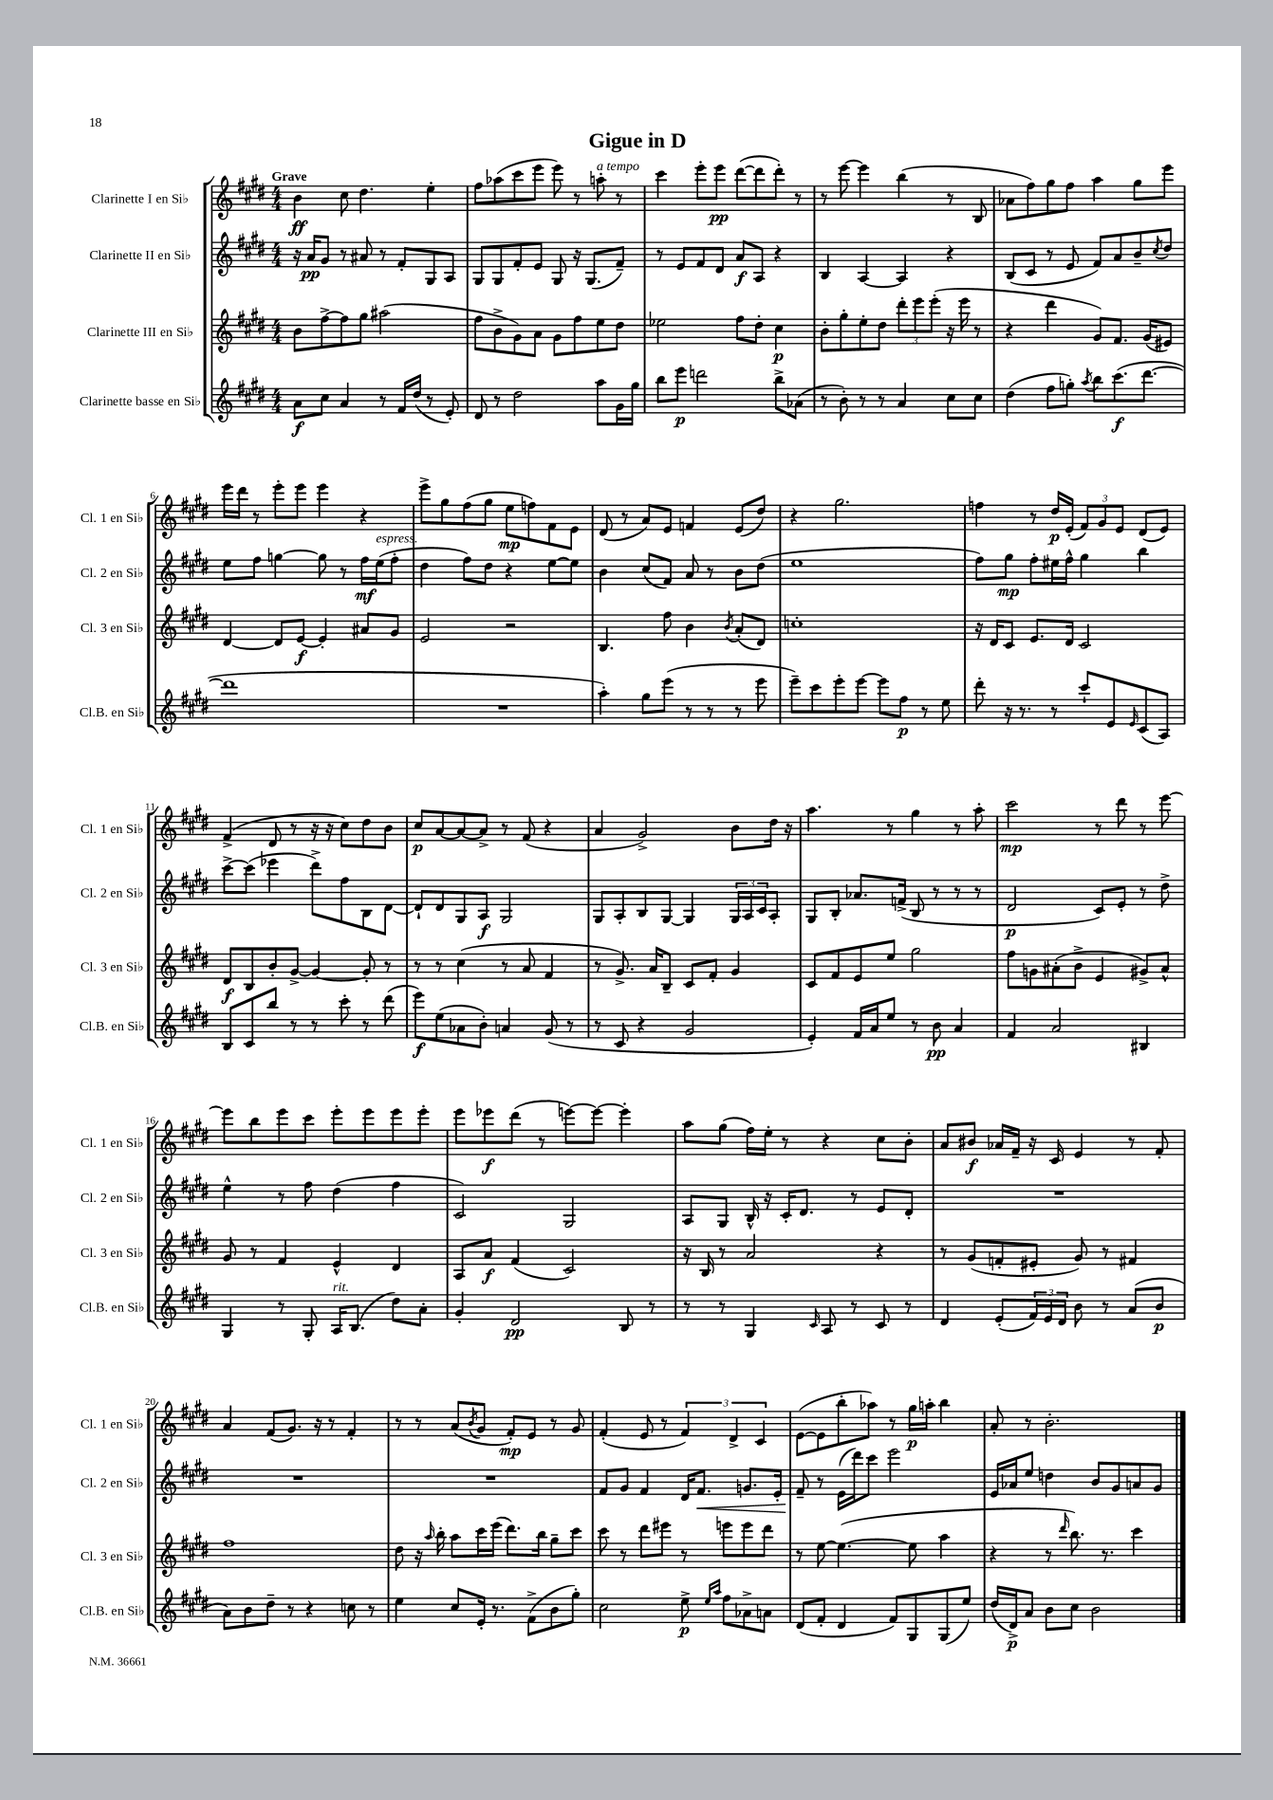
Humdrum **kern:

**kern	**kern	**kern	**kern
*staff4	*staff3	*staff2	*staff1
*clefG2	*clefG2	*clefG2	*clefG2
*k[f#c#g#d#]	*k[f#c#g#d#]	*k[f#c#g#d#]	*k[f#c#g#d#]
*M4/4	*M4/4	*M4/4	*M4/4
8a	8b	16r	4b
.	.	16a	.
8cc#	[8ff#^	8g#	.
4a	8ff#]	8r	8cc#
.	8gg#	8a#	4.dd#
8r	(2aa#	8r	.
16f#	.	8f#'	.
(16dd#	.	.	.
8r	.	8G#	4ee'
8e')	.	8A	.
=	=	=	=
8d#	8ff#	8G#	8ff#
8r	8b^	8G#	(8aa-
2dd#	8g#)	8f#'	8ccc#
.	8a	8e	8eee
.	8g#	8G#	8eee)
.	8ff#	16r	8r
.	.	(8.G#	.
8aa	8ee	.	8aa'
16g#	8dd#	8f#~)	8r
16gg#	.	.	.
=	=	=	=
8bb	2ee-	8r	4ccc#
8eee	.	8e	.
2ddd	.	8f#	8eee'
.	.	8d#	8eee
.	8ff#	8a	([8ddd#
.	8dd#'	8A	8ddd#]
8bb^	4cc#	4r	8ddd#')
(8a-	.	.	8r
=	=	=	=
8r	8b'	4B	8r
8b')	8gg#'	.	[8eee
8r	8ee'	[4A	4eee]
8r	8dd#	.	.
4a	12ddd#'	4A]	(4bb
.	12eee	.	.
.	(12eee'	.	.
8cc#	16r	4r	8r
.	16eee	.	.
8cc#	8r	.	8B
=	=	=	=
(4dd#	4r	(8B	8a-
.	.	8c#	8ff#)
8ff#	4ddd#	8r	8gg#
8gg')	.	8e	8ff#
8qaa	.	.	.
8bb	8g#)	8f#)	4aa
(8.ccc#	8.f#	8a	.
.	.	8b~	8gg#
[8.ddd#	(16g#	.	.
.	.	8qcc#	.
.	8e#)	8dd#	8eee
=	=	=	=
1ddd#]	[4d#	8ee	16eee
.	.	.	16ddd#
.	.	8ff#	8r
.	8d#]	[4gg	8eee'
.	[8e	.	8eee
.	4e']	8gg]	4eee
.	.	8r	.
.	8a#	16ff#	4r
.	.	(16ee	.
.	8g#	8ff#'	.
=	=	=	=
1r	2e	4dd#	8eee^
.	.	.	8gg#
.	.	8ff#)	(8ff#
.	.	8dd#	8gg#
.	2r	4r	8ee
.	.	.	8ff)
.	.	[8ee	8f#
.	.	8ee]	8e
=	=	=	=
4aa')	4.B	4b	(8d#
.	.	.	8r
8gg#	.	(8cc#	8a)
(8eee	8ff#	8f#)	8e
8r	4b	8a	4f
8r	.	8r	.
.	8qb	.	.
8r	(8a'	8b	(8e
8eee	8d#)	(8dd#	8dd#)
=	=	=	=
8eee~)	1cc'	1ee	4r
8ccc#	.	.	.
8eee'	.	.	2.gg#
[8eee	.	.	.
8eee]	.	.	.
8ff#	.	.	.
8r	.	.	.
8ee	.	.	.
=	=	=	=
8ddd#'	16r	8ff#)	4ff
.	16d#	.	.
16r	8c#	8gg#	.
8.r	.	.	.
.	8.e	8ff#'	8r
8r	.	16ee#	16dd#
.	16d#	16ff#^^	(16e'
8ccc#`	2c#	4gg#	12f#)
.	.	.	12g#
8e	.	.	.
.	.	.	12e
16qqe	.	.	.
(8c#	.	4bb	(8d#
8A)	.	.	8e)
=	=	=	=
8B	8d#	[8ccc#^	(4f#^
8c#	8B	(8ccc#]	.
8bb	8b'	4eee-	8d#
8r	[8g#^	.	8r
8r	4g#_	8ddd#^)	16r
.	.	.	16r
8ccc#'	.	8ff#	8cc#)
8r	8g#']	8B	8dd#
(8ddd#	8r	[8d#	8b
=	=	=	=
8eee)	8r	8d#`]	8cc#
(8ee	8r	8d#	[8a
8a-	(4cc#	8G#	8a_
8b')	.	8A	8a^]
4a	8r	2G#	8r
.	8a	.	(8f#
(8g#	4f#	.	4r
8r	.	.	.
=	=	=	=
8r	8r	8G#	4a
8c#	8.g#^)	8A'	.
4r	.	8B	2g#^)
.	16a	.	.
.	8B~	[8G#	.
2g#	8c#	4G#]	.
.	8f#'	.	.
.	4g#	24G#	8b
.	.	24A	.
.	.	24c#	.
.	.	8A'	16dd#
.	.	.	16r
=	=	=	=
4e')	8c#	8G#	4.aa
.	8f#	8B'	.
16f#	8e	8.a-	.
16a	.	.	.
8ee	8ee	.	8r
.	.	(16f^	.
8r	2gg#	8B	4gg#
8b	.	8r	.
4a	.	8r	8r
.	.	8r	8aa'
=	=	=	=
4f#	8ff#	2d#	2ccc#
.	8g	.	.
2a	(8a#'	.	.
.	8b^	.	.
.	4e	8c#)	8r
.	.	8e'	8ddd#
4B#	8g#^)	8r	8r
.	8a#^^	8dd#^	[8eee
=	=	=	=
4G#	8g#	4ee^^	8eee]
.	8r	.	8bb
8r	4f#	8r	8eee
8G#'	.	8ff#	8ccc#
16A	4e^^	(4dd#	8eee'
(8.B	.	.	.
.	.	.	8eee
8dd#)	4d#	4ff#	8eee
8a'	.	.	8eee'
=	=	=	=
4g#'	8A	2c#)	8eee
.	8a	.	8eee-
2d#	(4f#	.	(8ddd#
.	.	.	8r
.	2c#)	2G#	[8eee)
.	.	.	8eee_
8B	.	.	4eee']
8r	.	.	.
=	=	=	=
8r	16r	8A	8aa
.	16B	.	.
8r	8r	8G#	(8gg#
4G#	2a	16B^^	16ff#)
.	.	16r	16ee'
.	.	16c#'	8r
.	.	8.d#	.
16qqc#	.	.	.
8A	.	.	4r
8r	.	8r	.
8c#	4r	8e	8cc#
8r	.	8d#'	8b'
=	=	=	=
4d#	8r	1r	8a
.	(8g#	.	8b#
(8e'	8f'	.	16a-
.	.	.	16f#~
24f#)	8e#'	.	16r
24e	.	.	.
.	.	.	16c#
24d#	.	.	.
8b	8g#)	.	4e
8r	8r	.	.
(8a	4f#	.	8r
8b	.	.	8f#'
=	=	=	=
8a)	1ff#	1r	4a
8b	.	.	.
8dd#~	.	.	(8f#
8r	.	.	8.g#)
4r	.	.	.
.	.	.	16r
.	.	.	8r
8cc	.	.	4f#'
8r	.	.	.
=	=	=	=
4ee	8dd#	1r	8r
.	16r	.	8r
.	16qqaa	.	.
.	16bb'	.	.
8cc#	8aa	.	(8a
.	.	.	8qb
16e'	16ccc#	.	8g#
8.r	(16eee	.	.
.	8.ddd#)	.	8f#')
(8f#^	.	.	8e
.	16bb	.	.
8b	8gg#~	.	8r
8gg#')	8ccc#	.	8g#
=	=	=	=
2cc#	8ccc#	8f#	(4f#'
.	8r	8g#	.
.	8ddd#	4f#	8e
.	8eee#	.	8r
8ee^	8r	16d#	6f#)
.	.	8.f#	.
16qqee	.	.	.
16qqaa	.	.	.
8ff#	8eee	.	.
.	.	.	6d#^
8a-^	8eee	8.g	.
.	.	.	6c#
8a	8ddd#	.	.
.	.	16e'	.
=	=	=	=
(8d#	8r	8f#~	([8e
8f#'	[8ee	8r	8e]
4d#	(4.ee_	(16e	8bb'
.	.	16ddd#)	.
.	.	8ccc#	8aa-)
8f#)	.	2eee	8r
8G#	8ee]	.	16gg#
.	.	.	16aa'
(8G#	4aa	.	4bb
8ee)	.	.	.
=	=	=	=
(16dd#	4r	16e	8a'
16d#^)	.	16a-	.
8a	.	8ee	8r
8b	8r	4dd	2.b'
.	16qqddd#	.	.
8cc#	8.bb)	.	.
2b	.	8b	.
.	8.r	.	.
.	.	8g#	.
.	4ccc#	8a	.
.	.	8g#	.
==	==	==	==
*-	*-	*-	*-
